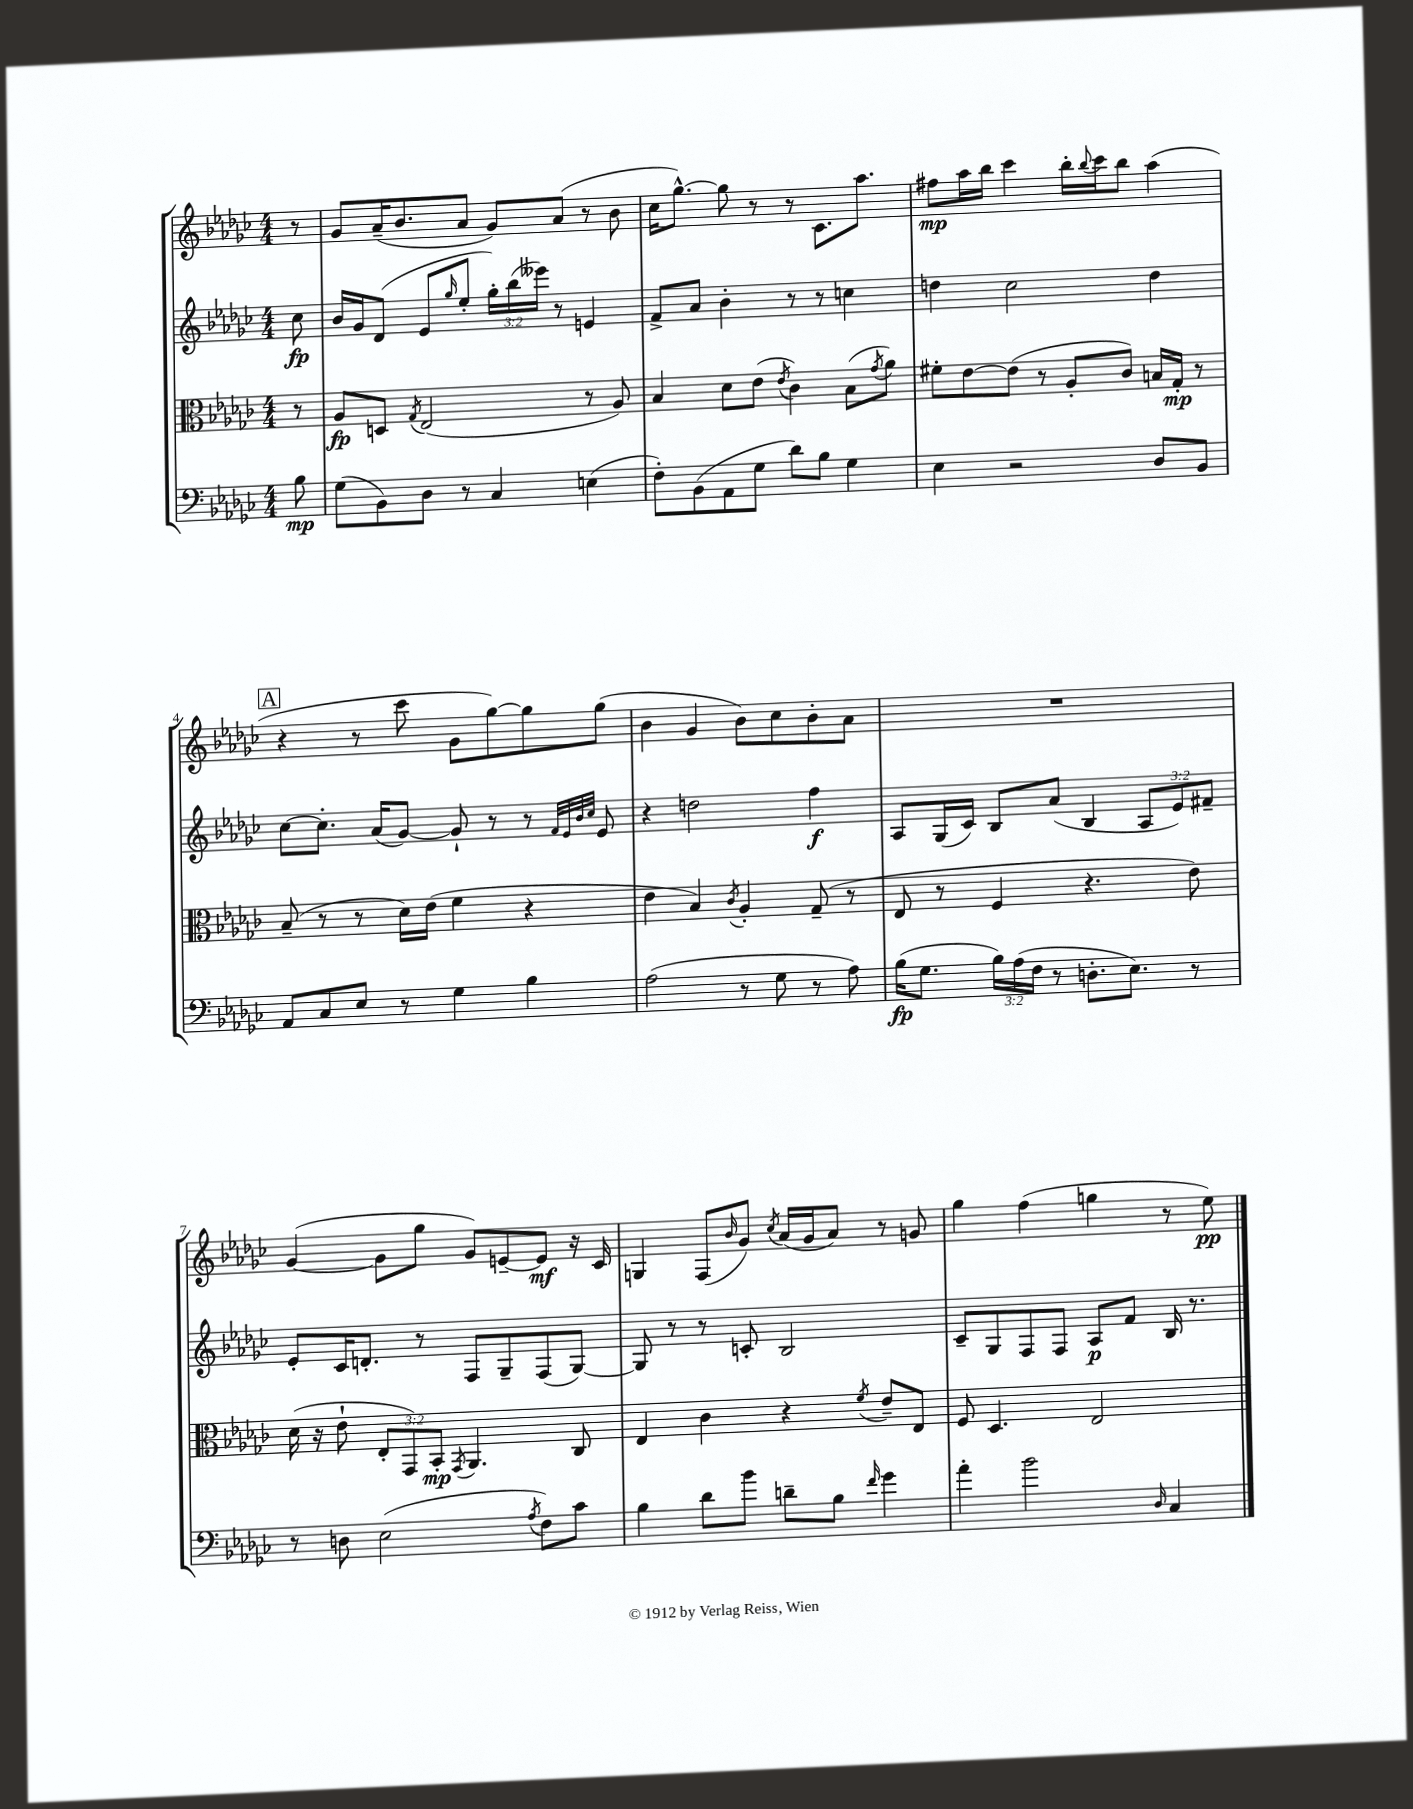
<<
\new StaffGroup <<
\new Staff = "s0" {
    \clef treble \key ges \major \numericTimeSignature \time 4/4 \partial 8
    r8 |
    ges'8 aes'16--( bes'8. aes'8 ges'8) aes'8( r8 bes'8 |
    ces''16 ges''8.~-^) ges''8 r8 r8 ces'8. aes''8. |
    fis''8\mp aes''16 bes''16 ces'''4 bes''16-. \appoggiatura { bes''8 } ces'''16 bes''8 aes''4( |
    \mark \markup { \box "A" } r4 r8 ces'''8 ges'8 ges''8~) ges''8 ges''8( |
    bes'4 ges'4 bes'8) ces''8 bes'8-. aes'8 |
    R1 |
    ges'4~( ges'8 ges''8 ges'8) e'8~-- e'8\mf r16 ces'16 |
    g4 f8( \grace { bes'16 } ges'8) \acciaccatura { ces''8 } aes'16( ges'16 aes'8) r8 g'8 |
    ges''4 f''4( g''4 r8 ees''8\pp) \bar "|." |
}
\new Staff = "s1" {
    \clef treble \key ges \major \numericTimeSignature \time 4/4 \override Staff.TupletNumber.text = #tuplet-number::calc-fraction-text \partial 8
    ces''8\fp |
    bes'16 ges'16 des'8( ees'8 \grace { ges''16 } ees''8-. \tuplet 3/2 { ges''16-.) bes''16( eeses'''16) } r8 e'4 |
    f'8-> aes'8 bes'4-. r8 r8 c''4 |
    d''4 ces''2 d''4 |
    \mark \markup { \box "A" } ces''8~ ces''8.-. aes'16( ges'8~) ges'8-! r8 r8 \grace { f'32 ees'32 bes'32 ces''32 } ees'8 |
    r4 d''2 f''4\f |
    aes8 ges16( ces'16) bes8 aes'8( bes4 \tuplet 3/2 { aes8 ees'8) fis'8-- } |
    ees'8-. ces'16 d'8.-. r8 f8 ges8-- f8( ges8~) |
    ges8 r8 r8 c'8-. bes2 |
    ces'8-- ges8 f8 f8 aes8\p f'8 bes16 r8. \bar "|." |
}
\new Staff = "s2" {
    \clef alto \key ges \major \numericTimeSignature \time 4/4 \override Staff.TupletNumber.text = #tuplet-number::calc-fraction-text \partial 8
    r8 |
    aes8\fp d8 \acciaccatura { ges8 } ees2( r8 aes8) |
    bes4 des'8 ees'8( \acciaccatura { ees'8 } ces'4) bes8( \acciaccatura { ges'8 } aes'8) |
    fis'8-. ees'8~ ees'8( r8 aes8-. ces'8) b16 ges16-.\mp r8 |
    \mark \markup { \box "A" } bes8--( r8 r8 des'16) ees'16( f'4 r4 |
    ees'4 bes4) \acciaccatura { ces'8 } aes4-. ges8--( r8 |
    ees8 r8 f4 r4. ees'8) |
    des'16( r16 ees'8-! \tuplet 3/2 { ees8-. ges,8) bes,8-.\mp } \acciaccatura { ges,8 } aes,4. ces8 |
    ees4 ces'4 r4 \acciaccatura { f'8 } ees'8-- ees8 |
    f8 des4. ees2 \bar "|." |
}
\new Staff = "s3" {
    \clef bass \key ges \major \numericTimeSignature \time 4/4 \override Staff.TupletNumber.text = #tuplet-number::calc-fraction-text \partial 8
    bes8\mp |
    ges8( bes,8) des8 r8 ces4 e4( |
    f8-.) bes,8( aes,8 ges8 des'8) bes8 ges4 |
    ees4 r2 des8 bes,8 |
    \mark \markup { \box "A" } aes,8 ces8 ees8 r8 ges4 bes4 |
    aes2( r8 ges8 r8 aes8) |
    bes16\fp( ges8. \tuplet 3/2 { bes16) aes16( f16 } r8 d8.-. ees8.) r8 |
    r8 d8 ees2( \acciaccatura { aes8 } f8) ces'8 |
    bes4 des'8 bes'8 d'8-- bes8 \grace { f'16 } ges'4 |
    aes'4-. bes'2 \grace { des16 } ces4 \bar "|." |
}
>>
>>
